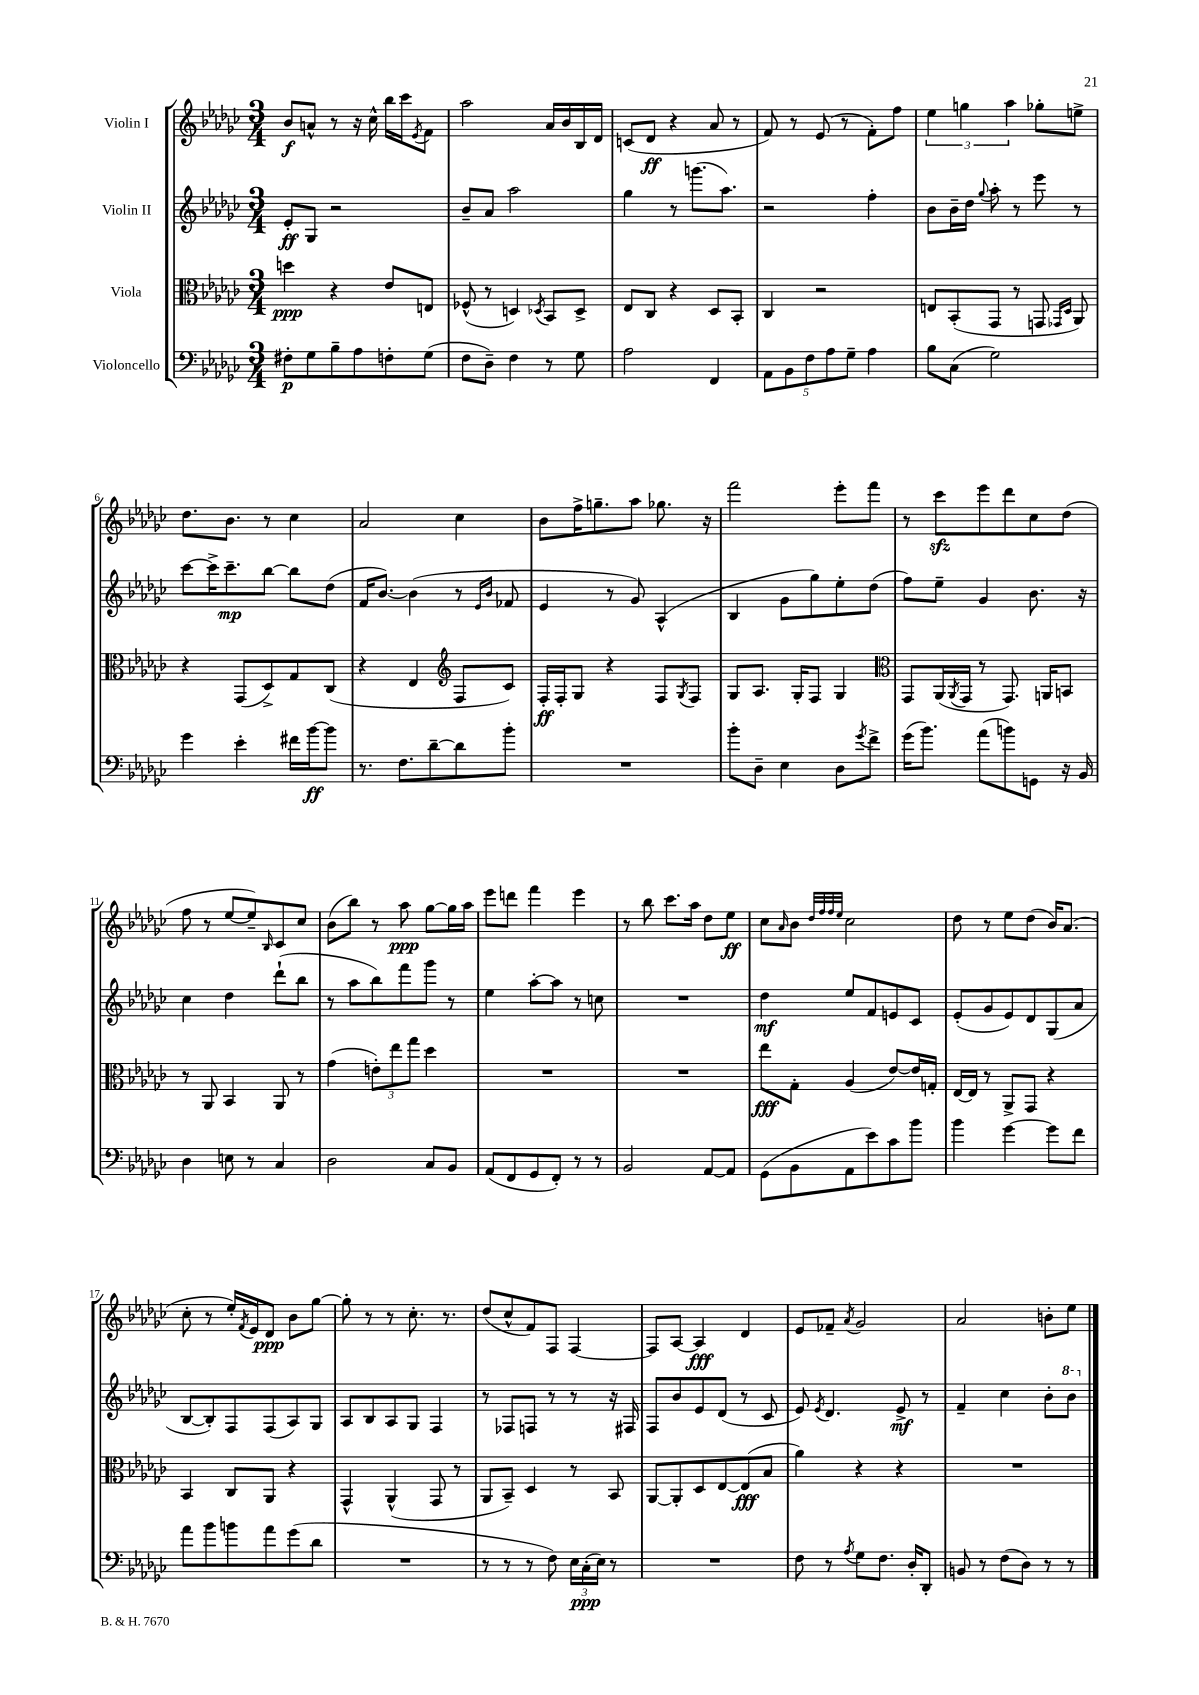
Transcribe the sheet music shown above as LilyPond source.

<<
\new StaffGroup <<
\new Staff = "s0" \with { instrumentName = "Violin I" } {
    \clef treble \key ges \major \numericTimeSignature \time 3/4
    bes'8\f a'8-^ r8 r16 ces''16-^ bes''16 ces'''16 \acciaccatura { ees'8 } f'8 |
    aes''2 aes'16 bes'16 bes16 des'16 |
    c'8( des'8\ff r4 aes'8 r8 |
    f'8) r8 ees'8( r8 f'8-.) f''8 |
    \tuplet 3/2 { ees''4 g''4 aes''4 } ges''8-. e''8-> |
    des''8. bes'8. r8 ces''4 |
    aes'2 ces''4 |
    bes'8 f''16-> g''8.-- aes''8 ges''8. r16 |
    f'''2 ees'''8-. f'''8 |
    r8 ces'''8\sfz ees'''8 des'''8 ces''8 des''8( |
    f''8 r8 ees''8~ ees''8--) \grace { bes16 } ces'8 ces''8 |
    bes'8( bes''8) r8 aes''8\ppp ges''8~ ges''16 aes''16 |
    ees'''8 d'''8 f'''4 ees'''4 |
    r8 bes''8 ces'''8. aes''16 des''8 ees''8\ff |
    ces''8 \grace { aes'16 } bes'8 \grace { des''32 f''32 f''32 ees''32 } ces''2 |
    des''8 r8 ees''8 des''8( bes'16) aes'8.( |
    ces''8-. r8 ees''16-.) \acciaccatura { f'8 } ees'16 des'8\ppp bes'8 ges''8~ |
    ges''8-. r8 r8 ces''8.-. r8. |
    des''8( ces''8-^ f'8) f8 f4~ |
    f8 aes8~ aes4\fff des'4 |
    ees'8 fes'8-- \acciaccatura { aes'8 } ges'2 |
    aes'2 b'8-. ees''8 \bar "|." |
}
\new Staff = "s1" \with { instrumentName = "Violin II" } {
    \clef treble \key ges \major \numericTimeSignature \time 3/4
    ees'8-.\ff ges8 r2 |
    bes'8-- aes'8 aes''2 |
    ges''4 r8 g'''8.( aes''8.) |
    r2 f''4-. |
    bes'8 bes'16-- des''16 \appoggiatura { ges''8 } aes''8-. r8 ees'''8 r8 |
    ces'''8~ ces'''16-> ces'''8.--\mp bes''8~ bes''8 des''8( |
    f'16 bes'8.~) bes'4( r8 \grace { ees'16 bes'16 } fes'8 |
    ees'4 r8 ges'8) aes4-^( |
    bes4 ges'8 ges''8) ees''8-. des''8( |
    f''8) ees''8-- ges'4 bes'8. r16 |
    ces''4 des''4 des'''8-!( bes''8 |
    r8 aes''8 bes''8) f'''8 ges'''8 r8 |
    ees''4 aes''8~-. aes''8 r8 c''8 |
    R2. |
    des''4\mf ees''8 f'8 e'8 ces'8 |
    ees'8-.( ges'8 ees'8) des'8 ges8( aes'8 |
    bes8~ bes8-.) f8 f8( aes8) ges8 |
    aes8 bes8 aes8 ges8 f4 |
    r8 fes8 f8 r8 r8 r16 fis16 |
    f8 bes'8 ees'8 des'8( r8 ces'8 |
    ees'8) \acciaccatura { ees'8 } des'4. ees'8->\mf r8 |
    f'4-- ces''4 bes'8-. \ottava #1 bes''8 \ottava #0 \bar "|." |
}
\new Staff = "s2" \with { instrumentName = "Viola" } {
    \clef alto \key ges \major \numericTimeSignature \time 3/4
    d''4\ppp r4 ees'8 e8 |
    fes8-^( r8 d4) \acciaccatura { des8 } bes,8 des8-> |
    ees8 ces8 r4 des8 bes,8-. |
    ces4 r2 |
    e8 bes,8-.( ges,8 r8 g,8 \grace { ges,16 des16 } aes,8) |
    r4 ges,8( des8->) ges8 ces8( |
    r4 ees4 \clef treble f8 ces'8) |
    f16-.\ff f16-. ges8 r4 f8 \acciaccatura { ges8 } f8 |
    ges8 aes8. ges16-. f8 ges4 |
    \clef alto ges,8 aes,16( \acciaccatura { aes,8 } ges,16 r8 ges,8.) a,16 b,8 |
    r8 aes,8 bes,4 aes,8 r8 |
    ges'4( \tuplet 3/2 { e'8-.) ees''8 ges''8 } des''4 |
    R2. |
    R2. |
    ees''8\fff ges8-. aes4( ees'8~) ees'16 g16-. |
    ees16~ ees16 r8 aes,8-> ges,8 r4 |
    bes,4 ces8 aes,8 r4 |
    ges,4-^ aes,4-^( ges,8 r8 |
    aes,8 bes,8--) des4 r8 bes,8 |
    aes,8~ aes,8-. des8 ees8~ ees8\fff( bes8 |
    aes'4) r4 r4 |
    R2. \bar "|." |
}
\new Staff = "s3" \with { instrumentName = "Violoncello" } {
    \clef bass \key ges \major \numericTimeSignature \time 3/4
    fis8-.\p ges8 bes8-- aes8 f8-. ges8( |
    f8 des8--) f4 r8 ges8 |
    aes2 f,4 |
    \tuplet 5/4 { aes,8 bes,8 f8 aes8 ges8-- } aes4 |
    bes8 ces8( ges2) |
    ges'4 ees'4-. fis'16 bes'16~\ff bes'8 |
    r8. f8. des'8~-- des'8 bes'8-. |
    R2. |
    bes'8-. des8-- ees4 des8 \acciaccatura { ges'8 } f'8-> |
    ges'16( bes'8.) aes'8( b'8) g,8 r16 bes,16 |
    des4 e8 r8 ces4 |
    des2 ces8 bes,8 |
    aes,8( f,8 ges,8 f,8-.) r8 r8 |
    bes,2 aes,8~ aes,8 |
    ges,8( bes,8 aes,8 ees'8) ces'8 bes'8 |
    bes'4 ges'4~ ges'8 f'8 |
    aes'8 bes'8 b'8 aes'8 ges'8( des'8 |
    R2. |
    r8 r8 r8 f8) \tuplet 3/2 { ees16 ces16-.\ppp( ees16) } r8 |
    R2. |
    f8 r8 \acciaccatura { aes8 } ges8 f8. des16-. des,8-. |
    b,8 r8 f8( des8) r8 r8 \bar "|." |
}
>>
>>
